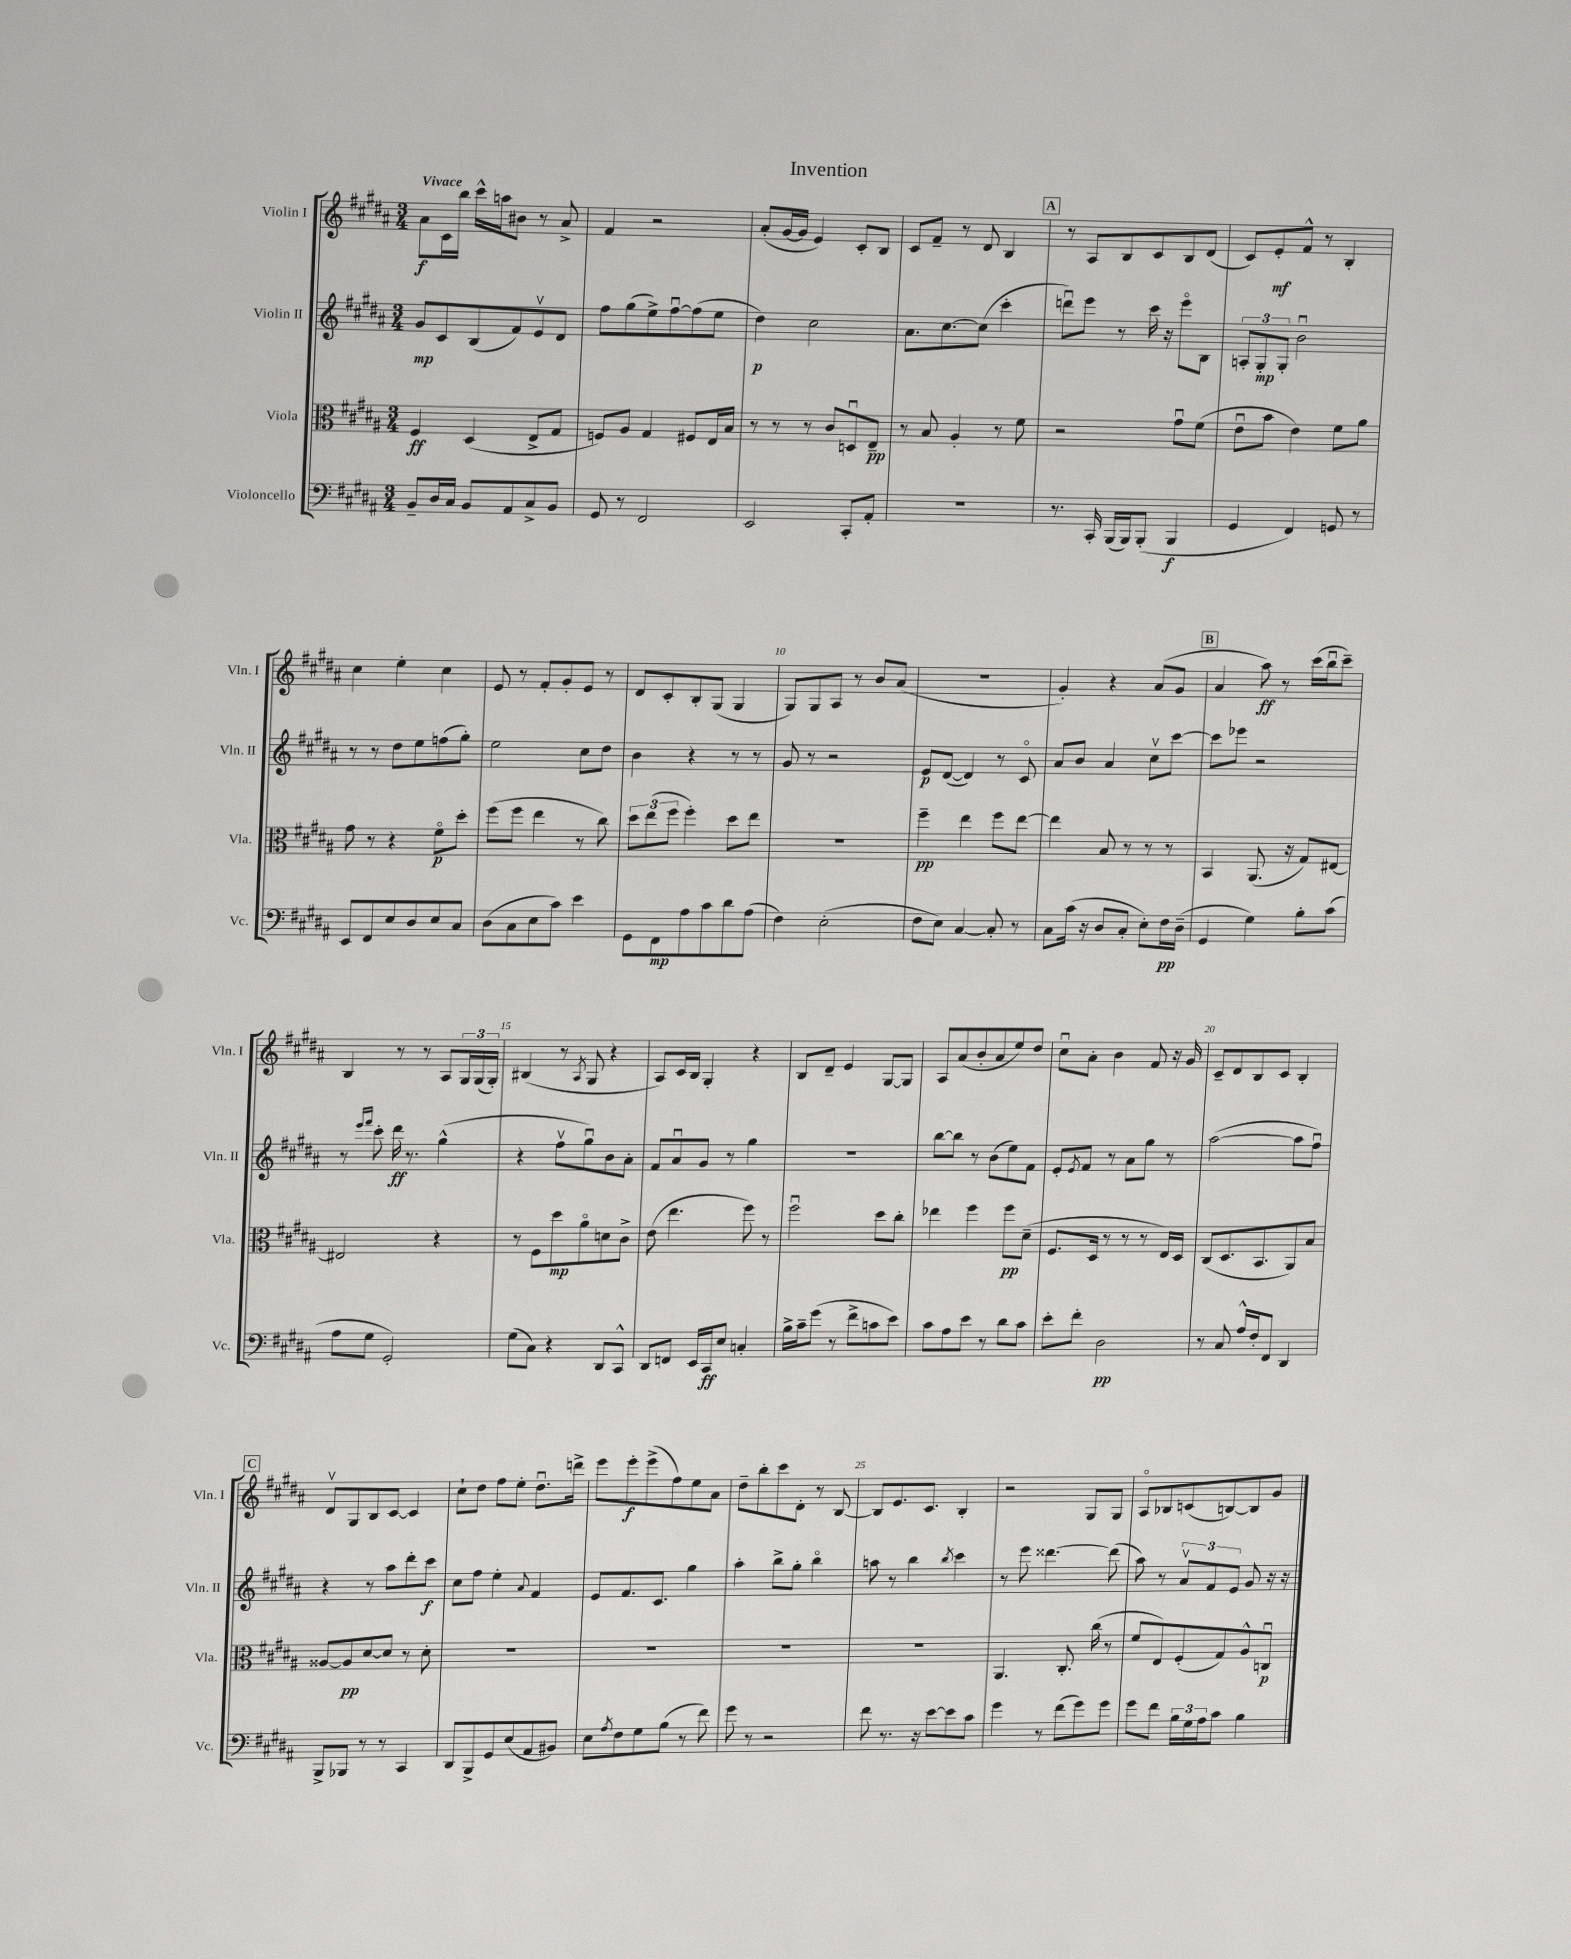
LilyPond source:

\header { title = "Invention" }
<<
\new StaffGroup <<
\new Staff = "s0" \with { instrumentName = "Violin I" shortInstrumentName = "Vln. I" } {
    \clef treble \key b \major \numericTimeSignature \time 3/4 \tempo "Vivace"
    ais'8\f cis'16 b''16 cis'''16-^ a''16 bis'8 r8 ais'8-> |
    fis'4 r2 |
    ais'8-.( gis'16~ gis'16 e'4) cis'8-. b8 |
    cis'8 fis'8-- r8 dis'8 b4 |
    \mark \markup { \box "A" } r8 ais8 b8 cis'8 b8 dis'8( |
    cis'8) e'8-.\mf fis'8-^ r8 b4-. |
    cis''4 e''4-. cis''4 |
    e'8 r8 fis'8-. gis'8-. e'8 r8 |
    dis'8 cis'8-. b8-. gis8( gis4 |
    gis8) gis8 ais8 r8 b'8 ais'8( |
    R2. |
    gis'4-.) r4 ais'8( gis'8 |
    \mark \markup { \box "B" } ais'4 ais''8\ff) r8 cis'''16( b''16\downbow cis'''8--) |
    b4 r8 r8 ais8 \tuplet 3/2 { gis16 gis16( gis16-.) } |
    bis4( r8 \acciaccatura { ais8 } gis8 r4 |
    ais8) cis'16 b16 gis4-. r4 |
    b8 dis'8-- e'4 gis8~ gis8 |
    ais8 ais'8( b'8-. ais'8 e''8) dis''8 |
    cis''8\downbow ais'8-. b'4 fis'8 r16 gis'16 |
    cis'8-- dis'8 b8 cis'8 b4-. |
    \mark \markup { \box "C" } dis'8\upbow gis8 b8 cis'8~ cis'4 |
    cis''8-! dis''8 fis''8 e''8-. dis''8.\downbow d'''16-> |
    e'''8 e'''8-.\f e'''8->( fis''8) e''8 ais'8 |
    dis''8-- b''8-. cis'''8 dis'8-. r8 b8~ |
    b8 e'8. cis'8. b4-. |
    r2 gis8 gis8 |
    ais8\flageolet bes8 c'8( b8~) b8 gis'8 \bar "|." |
}
\new Staff = "s1" \with { instrumentName = "Violin II" shortInstrumentName = "Vln. II" } {
    \clef treble \key b \major \numericTimeSignature \time 3/4
    gis'8\mp cis'8 b8( fis'8) e'8\upbow dis'8 |
    fis''8 gis''8( e''8->) fis''8~\downbow fis''8( e''8 |
    dis''4\p) cis''2 |
    ais'8. cis''8.~ cis''8( cis'''4-. |
    \mark \markup { \box "A" } d'''8\downbow) e'''8 r8 cis'''16 r16 e'''8\flageolet b8 |
    \tuplet 3/2 { a8-. gis8-.\mp gis8-. } b'2\downbow |
    r8 r8 dis''8 e''8 f''8( gis''8-.) |
    e''2 cis''8 dis''8 |
    b'4 r4 r8 r8 |
    gis'8 r8 r2 |
    e'8\p dis'8~( dis'4) r8 cis'8\flageolet |
    ais'8 b'8 ais'4 cis''8\upbow cis'''8~ |
    \mark \markup { \box "B" } cis'''8 ees'''8 r2 |
    r8 \grace { e'''16 fis'''16 } cis'''8-. dis'''16\ff r8. gis''4-^( |
    r4 fis''8\upbow gis''8\downbow) b'8 ais'8-. |
    fis'8 ais'8\downbow gis'8 r8 gis''4 |
    R2. |
    b''8~ b''8 r8 b'8( e''8) fis'8 |
    e'8-. \acciaccatura { e'8 } fis'8 r8 ais'8 gis''8 r8 |
    ais''2~( ais''8 fis''8\downbow) |
    \mark \markup { \box "C" } r4 r8 ais''8 dis'''8-. cis'''8\f |
    cis''8 fis''8 e''4-. \appoggiatura { ais'8 } fis'4 |
    e'8 fis'8. cis'8. gis''4 |
    ais''4-. b''8-> gis''8-. b''4\flageolet |
    a''8 r8 b''4 \acciaccatura { b''8 } cis'''4 |
    r8 e'''8 disis'''4.~ disis'''8( |
    ais''8) r8 \tuplet 3/2 { ais'8\upbow fis'8 e'8 } gis'8 r16 r16 \bar "|." |
}
\new Staff = "s2" \with { instrumentName = "Viola" shortInstrumentName = "Vla." } {
    \clef alto \key b \major \numericTimeSignature \time 3/4
    fis4\ff dis4( e8-> gis8 |
    f8) ais8 gis4 fis8 e16 b16 |
    r8 r8 r8 cis'8 d8\downbow e8--\pp |
    r8 b8 ais4-. r8 fis'8 |
    \mark \markup { \box "A" } r2 gis'8\downbow fis'8( |
    e'8\downbow b'8 e'4) fis'8 ais'8 |
    gis'8 r8 r4 fis'8\flageolet\p dis''8-. |
    fis''8( fis''8 e''4 r8 cis''8) |
    \tuplet 3/2 { dis''8 e''8( fis''8 } fis''4-.) dis''8 e''8 |
    R2. |
    fis''4--\pp e''4 fis''8 e''8~ |
    e''4 b8 r8 r8 r8 |
    \mark \markup { \box "B" } b,4 ais,8.( r16 gis8) eis8~ |
    eis2 r4 |
    r8 fis8 dis''8\mp ais'8\flageolet d'8 cis'8-> |
    e'8( e''4. fis''8) r8 |
    fis''2\downbow dis''8 cis''8-. |
    ees''4 fis''4 fis''8\pp dis'8--( |
    fis8. dis16 r8 r8 r8 e16) dis16 |
    cis8( dis8. b,8. ais,8) b8 |
    \mark \markup { \box "C" } aisis8~ aisis8\pp dis'8~ dis'8 r8 dis'8-. |
    R2. |
    R2. |
    R2. |
    R2. |
    ais,4. cis8.-. cis''16( r8 |
    fis'8 e8) fis8-.( gis8) ais8-^ c8\downbow\p \bar "|." |
}
\new Staff = "s3" \with { instrumentName = "Violoncello" shortInstrumentName = "Vc." } {
    \clef bass \key b \major \numericTimeSignature \time 3/4
    b,8-- dis16 cis16 b,8 ais,8 cis8-> b,8 |
    gis,8 r8 fis,2 |
    e,2 cis,8-. ais,8-. |
    R2. |
    \mark \markup { \box "A" } r8. cis,16-. b,,16( b,,16) b,,8-.( b,,4\f |
    gis,4 fis,4) g,8 r8 |
    e,8 fis,8 e8 dis8 e8 cis8 |
    dis8( cis8 e8 cis'8) e'4 |
    gis,8 fis,8\mp ais8 cis'8 dis'8 ais8( |
    fis4) e2-.( |
    fis8 e8) cis4~ cis8-. r8 |
    cis8 cis'16( r16 dis8 cis8-. e8-.) fis16\pp dis16--( |
    \mark \markup { \box "B" } gis,4 gis4) b8-. cis'8( |
    ais8 gis8 gis,2-.) |
    gis8( cis8) r4 dis,8 cis,8-^ |
    dis,8 f,8 e,16 cis,16\ff e8 c4-. |
    b16-> cis'16-- gis'8( r8 fis'8-> c'8 e'8) |
    cis'8 ais8 e'8 r8 dis'8 cis'8 |
    e'8-. fis'8-. dis2\pp |
    r8 cis8 ais16-^ fis16-. fis,8 dis,4 |
    \mark \markup { \box "C" } b,,8-> bes,,8 r8 r8 cis,4 |
    dis,8 b,,8-> gis,8 e8( ais,8 bis,8) |
    e8 \acciaccatura { ais8 } fis8 gis8 b8( r8 fis'8) |
    gis'8 r8 r2 |
    fis'8 r8. r16 e'8~ e'8 cis'8 |
    gis'4 r8 fis'8( gis'8) gis'8 |
    gis'8 fis'8 \tuplet 3/2 { b16 gis16 ais16 } cis'8 b4 \bar "|." |
}
>>
>>
\layout { \context { \Score \override BarNumber.break-visibility = ##(#f #t #t) barNumberVisibility = #(every-nth-bar-number-visible 5) } }
